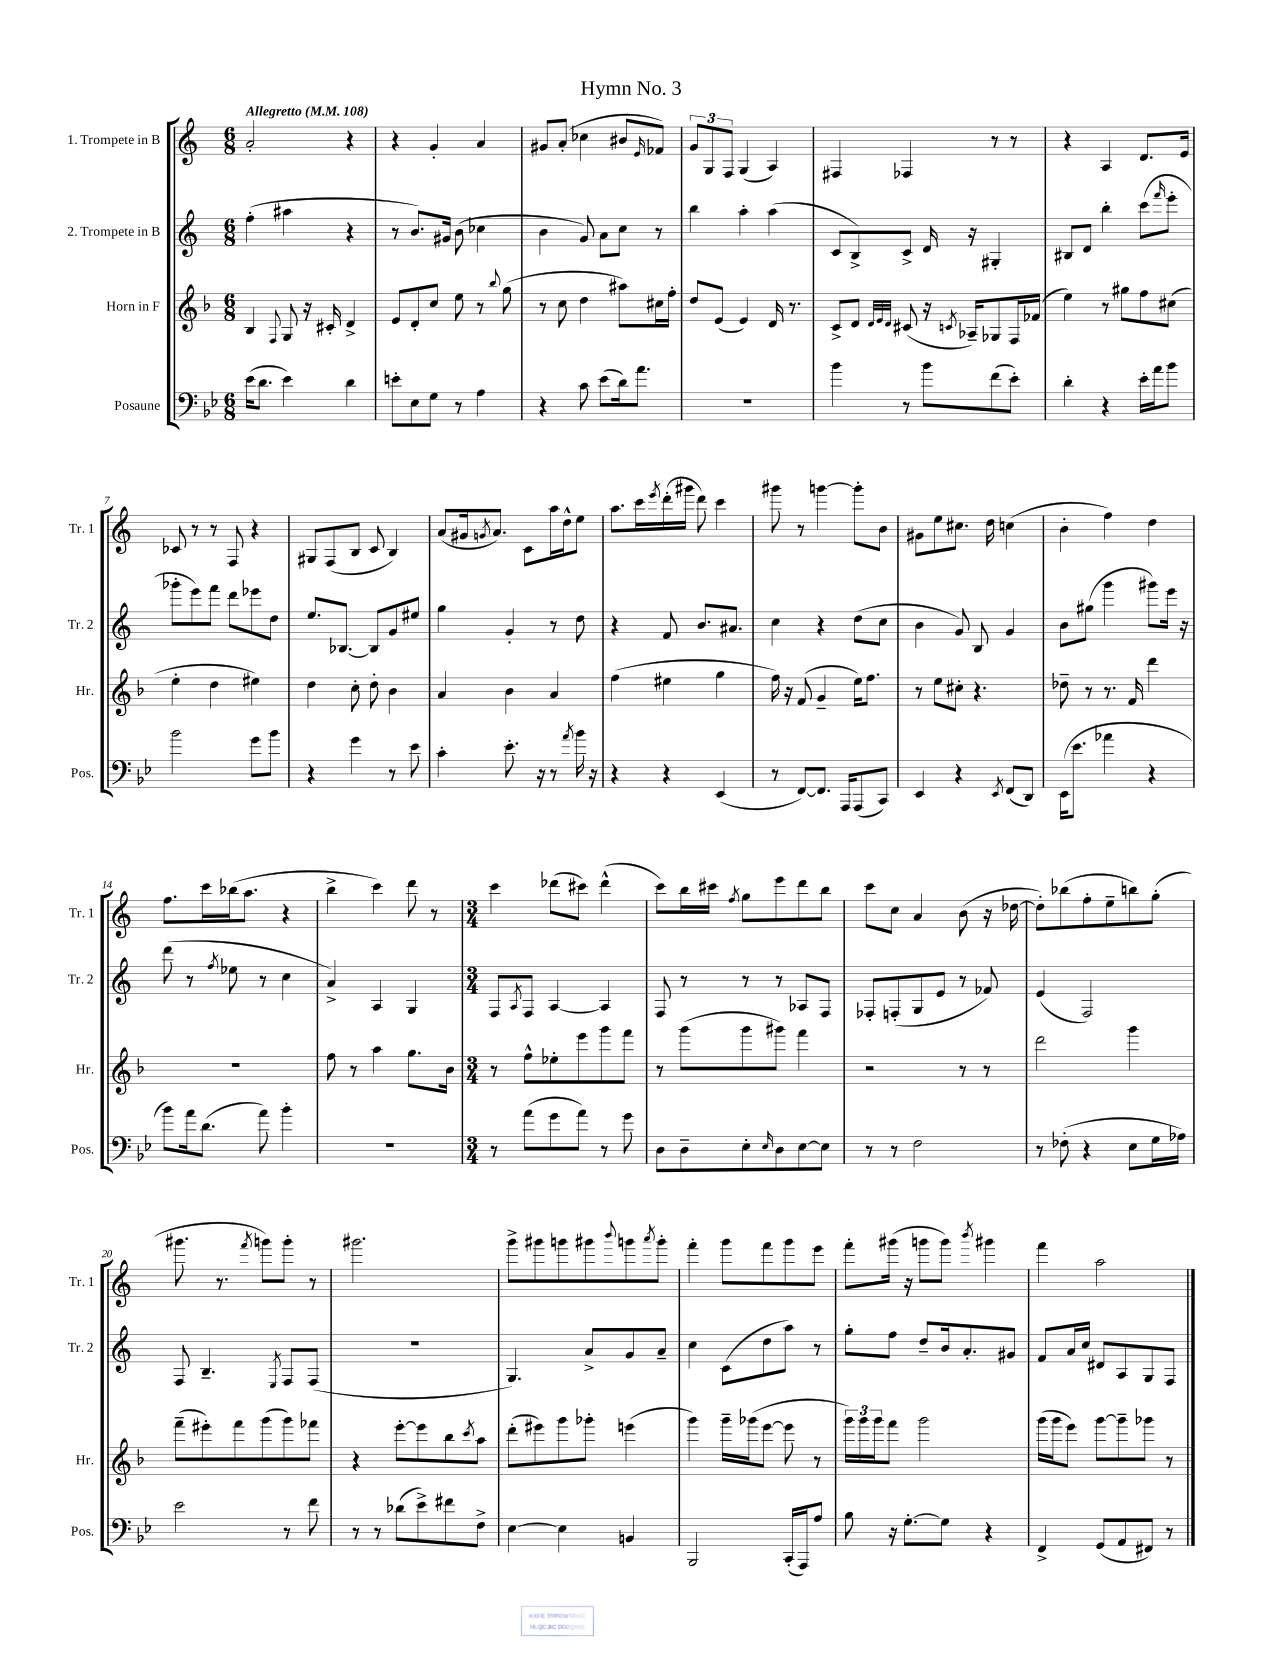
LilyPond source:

\header { title = "Hymn No. 3" }
<<
\new StaffGroup <<
\new Staff = "s0" \with { instrumentName = "1. Trompete in B" shortInstrumentName = "Tr. 1" } {
    \clef treble \key c \major \numericTimeSignature \time 6/8 \tempo "Allegretto" 4 = 108
    a'2-. r4 |
    r4 g'4-. a'4 |
    gis'8 a'8-.( ces''4 bis'8 \grace { e'16 } fes'8) |
    \tuplet 3/2 { g'8 g8 f8 } g4( a4) |
    fis4 fes4 r8 r8 |
    r4 a4 d'8. e'16 |
    ces'8 r8 r8 f8 r4 |
    gis8 f8( b8 c'8 b4) |
    a'8( gis'16 \acciaccatura { g'8 } a'8.) c'8 a''16 d''16-^ e''8 |
    a''8. c'''16 \acciaccatura { e'''8 } d'''16-.( gis'''16 d'''8) c'''4 |
    gis'''8 r8 g'''4~ g'''8-. b'8 |
    gis'8 e''8 cis''8. d''16 c''4( |
    b'4-. f''4) d''4 |
    f''8. c'''16 bes''16( a''8. r4 |
    b''4-> c'''4) d'''8 r8 |
    \numericTimeSignature \time 3/4 c'''4 des'''8( cis'''8) des'''4-^( |
    c'''8) b''16 cis'''16 \acciaccatura { f''8 } g''8 e'''8 d'''8 b''8 |
    c'''8 c''8 a'4 b'8( r16 des''16~ |
    des''8-.) bes''8( f''8-. e''8-- b''8) g''8-.( |
    gis'''8. r8. \acciaccatura { f'''8 } g'''8) g'''8-. r8 |
    gis'''2. |
    g'''8-> gis'''8 g'''8 gis'''8 \appoggiatura { b'''8 } g'''8 \acciaccatura { a'''8 } g'''8-. |
    f'''4-. g'''8 f'''8 g'''8 e'''8 |
    f'''8-. gis'''16( r16 g'''8 g'''8) \acciaccatura { b'''8 } gis'''4 |
    f'''4 a''2 \bar "|." |
}
\new Staff = "s1" \with { instrumentName = "2. Trompete in B" shortInstrumentName = "Tr. 2" } {
    \clef treble \key c \major \numericTimeSignature \time 6/8
    f''4-.( ais''4 r4 |
    r8 b'8.) gis'16 b'8( ces''4 |
    b'4 g'8) a'8 c''8 r8 |
    b''4 a''4-. a''4( |
    c'8 b8->) c'8-> d'16 r16 gis4-. |
    bis8 d'8 b''4-. c'''8( \grace { f'''16 } e'''8-. |
    ges'''8-. e'''8) f'''8 d'''8 ees'''8 d''8 |
    e''8. bes8.~ bes8 g'8 eis''8 |
    g''4 g'4-. r8 d''8 |
    r4 f'8 b'8. ais'8. |
    c''4 r4 d''8( c''8 |
    b'4 g'8) b8 g'4 |
    b'8 gis''8( g'''4 gis'''8) e'''16 r16 |
    d'''8( r8 \acciaccatura { f''8 } ees''8 r8 c''4 |
    a'4->) a4 g4 |
    \numericTimeSignature \time 3/4 f8 \acciaccatura { a8 } f8 a4~ a4 |
    f8 r8 r8 r8 aes8 f8 |
    fes8-. f8-.( g8 e'8 r8 fes'8) |
    e'4( f2) |
    f8 b4.-- \acciaccatura { e8 } f8 f8( |
    R2. |
    g4.) a'8-> g'8 a'8-- |
    c''4 c'8( d''8 a''8) r8 |
    g''8-. f''8 d''8-- b'16 a'8.-. gis'8 |
    f'8 a'16 c''16 dis'8 a8 g8 f8 \bar "|." |
}
\new Staff = "s2" \with { instrumentName = "Horn in F" shortInstrumentName = "Hr." } {
    \clef treble \key f \major \numericTimeSignature \time 6/8
    bes4 \appoggiatura { f8 } g8 r16 cis'16-. d'4-> |
    e'8 d'8-. c''8 e''8 r8 \appoggiatura { bes''8 } g''8( |
    r8 c''8 d''4 ais''8) cis''16 f''16-. |
    d''8 e'8( e'4) d'16 r8. |
    c'8-> d'8 \grace { d'32 e'32 d'32 } cis'8( r16 \acciaccatura { c'8 } aes16--) ges8 f16 fes'16( |
    e''4) r8 gis''8 f''8 cis''8( |
    e''4-. d''4 eis''4) |
    d''4 c''8-. d''8-. bes'4 |
    a'4 bes'4 a'4 |
    f''4( eis''4 g''4 |
    f''16) r16 f'8( g'4-- e''16) f''8. |
    r8 e''8 cis''8-. r4. |
    des''8-- r8 r8. f'16 d'''4 |
    R2. |
    f''8 r8 a''4 g''8. bes'16 |
    \numericTimeSignature \time 3/4 r8 f''8-^ ees''8-. e'''8 g'''8 f'''8 |
    r8 g'''8( g'''8 gis'''8) f'''4 |
    r2 r8 r8 |
    d'''2 g'''4 |
    f'''8--( eis'''8-.) f'''8 g'''8( g'''8) fes'''8 |
    r4 e'''8~-. e'''8 bes''8 \acciaccatura { c'''8 } a''8 |
    d'''8-.( eis'''8) g'''8 ges'''8-. e'''4( |
    g'''4) g'''16-- ges'''16( e'''8~ e'''8 r8 |
    \tuplet 3/2 { g'''16) g'''16 g'''16 } f'''8 g'''2 |
    g'''16( g'''16 e'''8) g'''8~ g'''8-- ges'''8 r8 \bar "|." |
}
\new Staff = "s3" \with { instrumentName = "Posaune" shortInstrumentName = "Pos." } {
    \clef bass \key bes \major \numericTimeSignature \time 6/8
    ees'16( d'8. ees'4) d'4 |
    e'8-. ees8 g8 r8 a4 |
    r4 c'8 ees'8( d'16) a'8. |
    R2. |
    bes'4 r8 bes'8 f'8( ees'8-.) |
    d'4-. r4 ees'16-. a'16 bes'8 |
    bes'2 g'8 bes'8 |
    r4 g'4 r8 ees'8 |
    c'4-. ees'8.-. r16 r8 \acciaccatura { a'8 } bes'16 r16 |
    r4 r4 ees,4( |
    r8 f,8~) f,8. a,,16 a,,8( c,8) |
    ees,4 r4 \acciaccatura { ees,8 } f,8( d,8) |
    ees,16( ees'8. aes'4 r4 |
    bes'8) a'16 d'8.( a'8) bes'4-. |
    R2. |
    \numericTimeSignature \time 3/4 r8 a'8( g'8 a'8) r8 g'8 |
    d8 d8-- ees8-. \grace { ees16 } d8 ees8~ ees8 |
    r8 r8 f2 |
    r8 fes8-.( r4 ees8 g16 aes16) |
    ees'2 r8 f'8 |
    r8 r8 des'8( ees'8->) fis'8 f8-> |
    ees4~ ees4 b,4 |
    bes,,2 c,16-.( a,,16) a8 |
    bes8 r16 g8.~-. g8 r4 |
    f,4-> g,8( a,8 fis,8) r8 \bar "|." |
}
>>
>>
